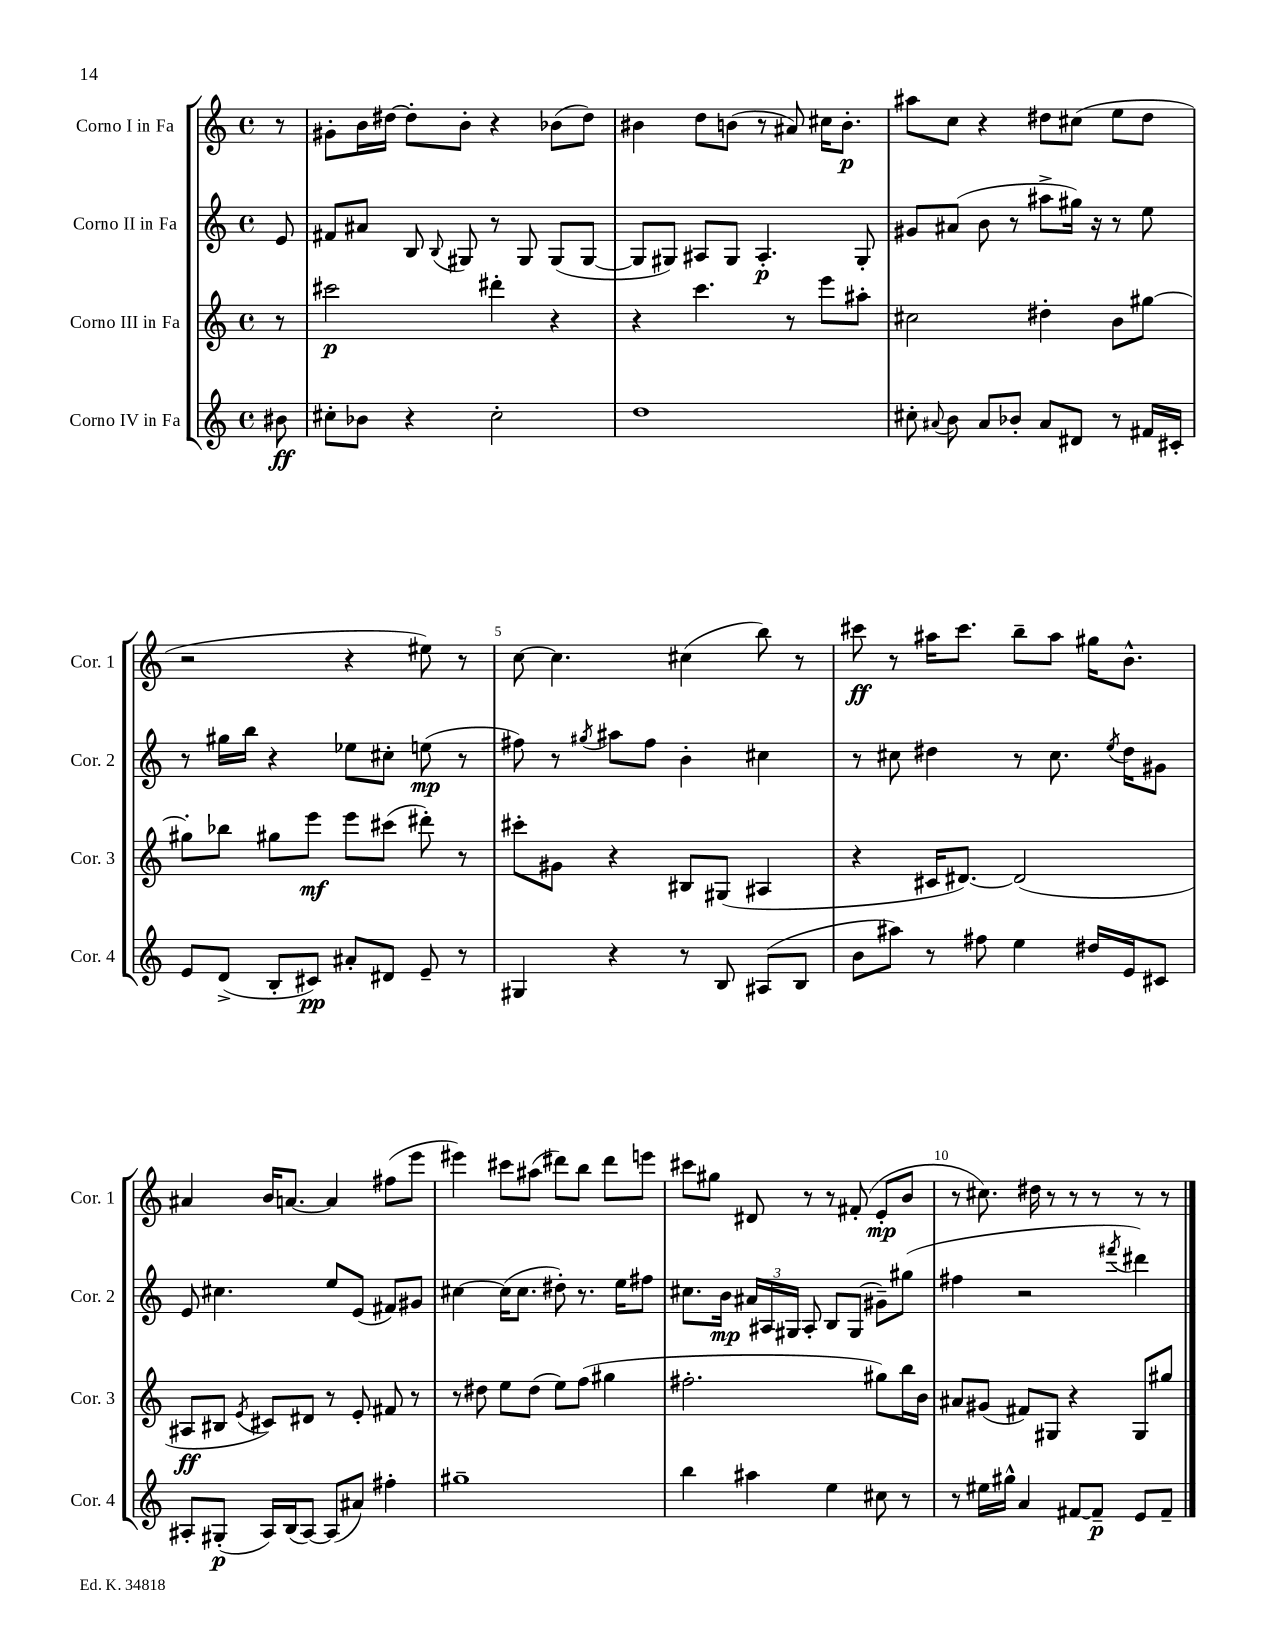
<<
\new StaffGroup <<
\new Staff = "s0" \with { instrumentName = "Corno I in Fa" shortInstrumentName = "Cor. 1" } {
    \clef treble \key c \major \defaultTimeSignature \time 4/4 \partial 8
    \autoBeamOff r8 |
    gis'8[-. b'16 dis''16]~ dis''8[-. b'8]-. r4 bes'8[( dis''8]) |
    bis'4 d''8[ b'8]( r8 ais'8) cis''16[ b'8.]-.\p |
    ais''8[ c''8] r4 dis''8[ cis''8]( e''8[ dis''8] |
    r2 r4 eis''8) r8 |
    c''8~ c''4. cis''4( b''8) r8 |
    cis'''8\ff r8 ais''16[ cis'''8.] b''8[-- ais''8] gis''16[ b'8.]-^ |
    ais'4 b'16[ a'8.]~ a'4 fis''8[( e'''8] |
    eis'''4) cis'''8[ ais''8]( dis'''8[) b''8] dis'''8[ e'''8] |
    cis'''8[ gis''8] dis'8 r8 r8 fis'8-.( e'8[-.\mp b'8] |
    r8 cis''8.) dis''16 r8 r8 r8 r8 r8 \bar "|." |
}
\new Staff = "s1" \with { instrumentName = "Corno II in Fa" shortInstrumentName = "Cor. 2" } {
    \clef treble \key c \major \defaultTimeSignature \time 4/4 \partial 8
    \autoBeamOff e'8 |
    fis'8[ ais'8] b8 \appoggiatura { b8 } gis8 r8 gis8 gis8[( gis8]~ |
    gis8[ gis8]) ais8[ gis8] ais4.-.\p gis8-. |
    gis'8[ ais'8]( b'8 r8 ais''8[-> gis''16]) r16 r8 e''8 |
    r8 gis''16[ b''16] r4 ees''8[ cis''8]-. e''8\mp( r8 |
    fis''8) r8 \acciaccatura { gis''8 } ais''8[ fis''8] b'4-. cis''4 |
    r8 cis''8 dis''4 r8 cis''8. \acciaccatura { e''8 } dis''16[ gis'8] |
    e'8 cis''4. e''8[ e'8]( fis'8[) gis'8] |
    cis''4~ cis''16[( cis''8.] dis''8-.) r8. e''16[ fis''8] |
    cis''8.[ b'16]\mp \tuplet 3/2 { ais'16[ ais16 gis16] } ais8-. b8[ gis8]( gis'8[--) gis''8]( |
    fis''4 r2 \acciaccatura { fis'''8 } dis'''4) \bar "|." |
}
\new Staff = "s2" \with { instrumentName = "Corno III in Fa" shortInstrumentName = "Cor. 3" } {
    \clef treble \key c \major \defaultTimeSignature \time 4/4 \partial 8
    \autoBeamOff r8 |
    cis'''2\p dis'''4-. r4 |
    r4 c'''4. r8 e'''8[ ais''8]-. |
    cis''2 dis''4-. b'8[ gis''8]~ |
    gis''8[-. bes''8] gis''8[ e'''8]\mf e'''8[ cis'''8]( dis'''8-.) r8 |
    cis'''8[-. gis'8] r4 bis8[ gis8]( ais4 |
    r4 cis'16[ dis'8.]~) dis'2( |
    ais8[\ff bis8] \acciaccatura { e'8 } cis'8[) dis'8] r8 e'8-. fis'8 r8 |
    r8 dis''8 e''8[ dis''8]( e''8[) f''8]( gis''4 |
    fis''2.-. gis''8[) b''16 b'16] |
    ais'8[ gis'8]( fis'8[) gis8] r4 gis8[ gis''8] \bar "|." |
}
\new Staff = "s3" \with { instrumentName = "Corno IV in Fa" shortInstrumentName = "Cor. 4" } {
    \clef treble \key c \major \defaultTimeSignature \time 4/4 \partial 8
    \autoBeamOff bis'8\ff |
    cis''8[-. bes'8] r4 cis''2-. |
    d''1 |
    cis''8-. \appoggiatura { ais'8 } b'8 ais'8[ bes'8]-. ais'8[ dis'8] r8 fis'16[ cis'16]-. |
    e'8[ d'8]->( b8[-. cis'8]\pp) ais'8[-. dis'8] e'8-- r8 |
    gis4 r4 r8 b8 ais8[( b8] |
    b'8[ ais''8]) r8 fis''8 e''4 dis''16[ e'16 cis'8] |
    ais8[-. gis8]-.\p( ais16[) b16( ais8]~) ais8[( ais'8]) fis''4-. |
    gis''1-- |
    b''4 ais''4 e''4 cis''8 r8 |
    r8 eis''16[ gis''16]-^ a'4 fis'8[~ fis'8]--\p e'8[ fis'8]-- \bar "|." |
}
>>
>>
\layout { \context { \Score \override BarNumber.break-visibility = ##(#f #t #t) barNumberVisibility = #(every-nth-bar-number-visible 5) } }
